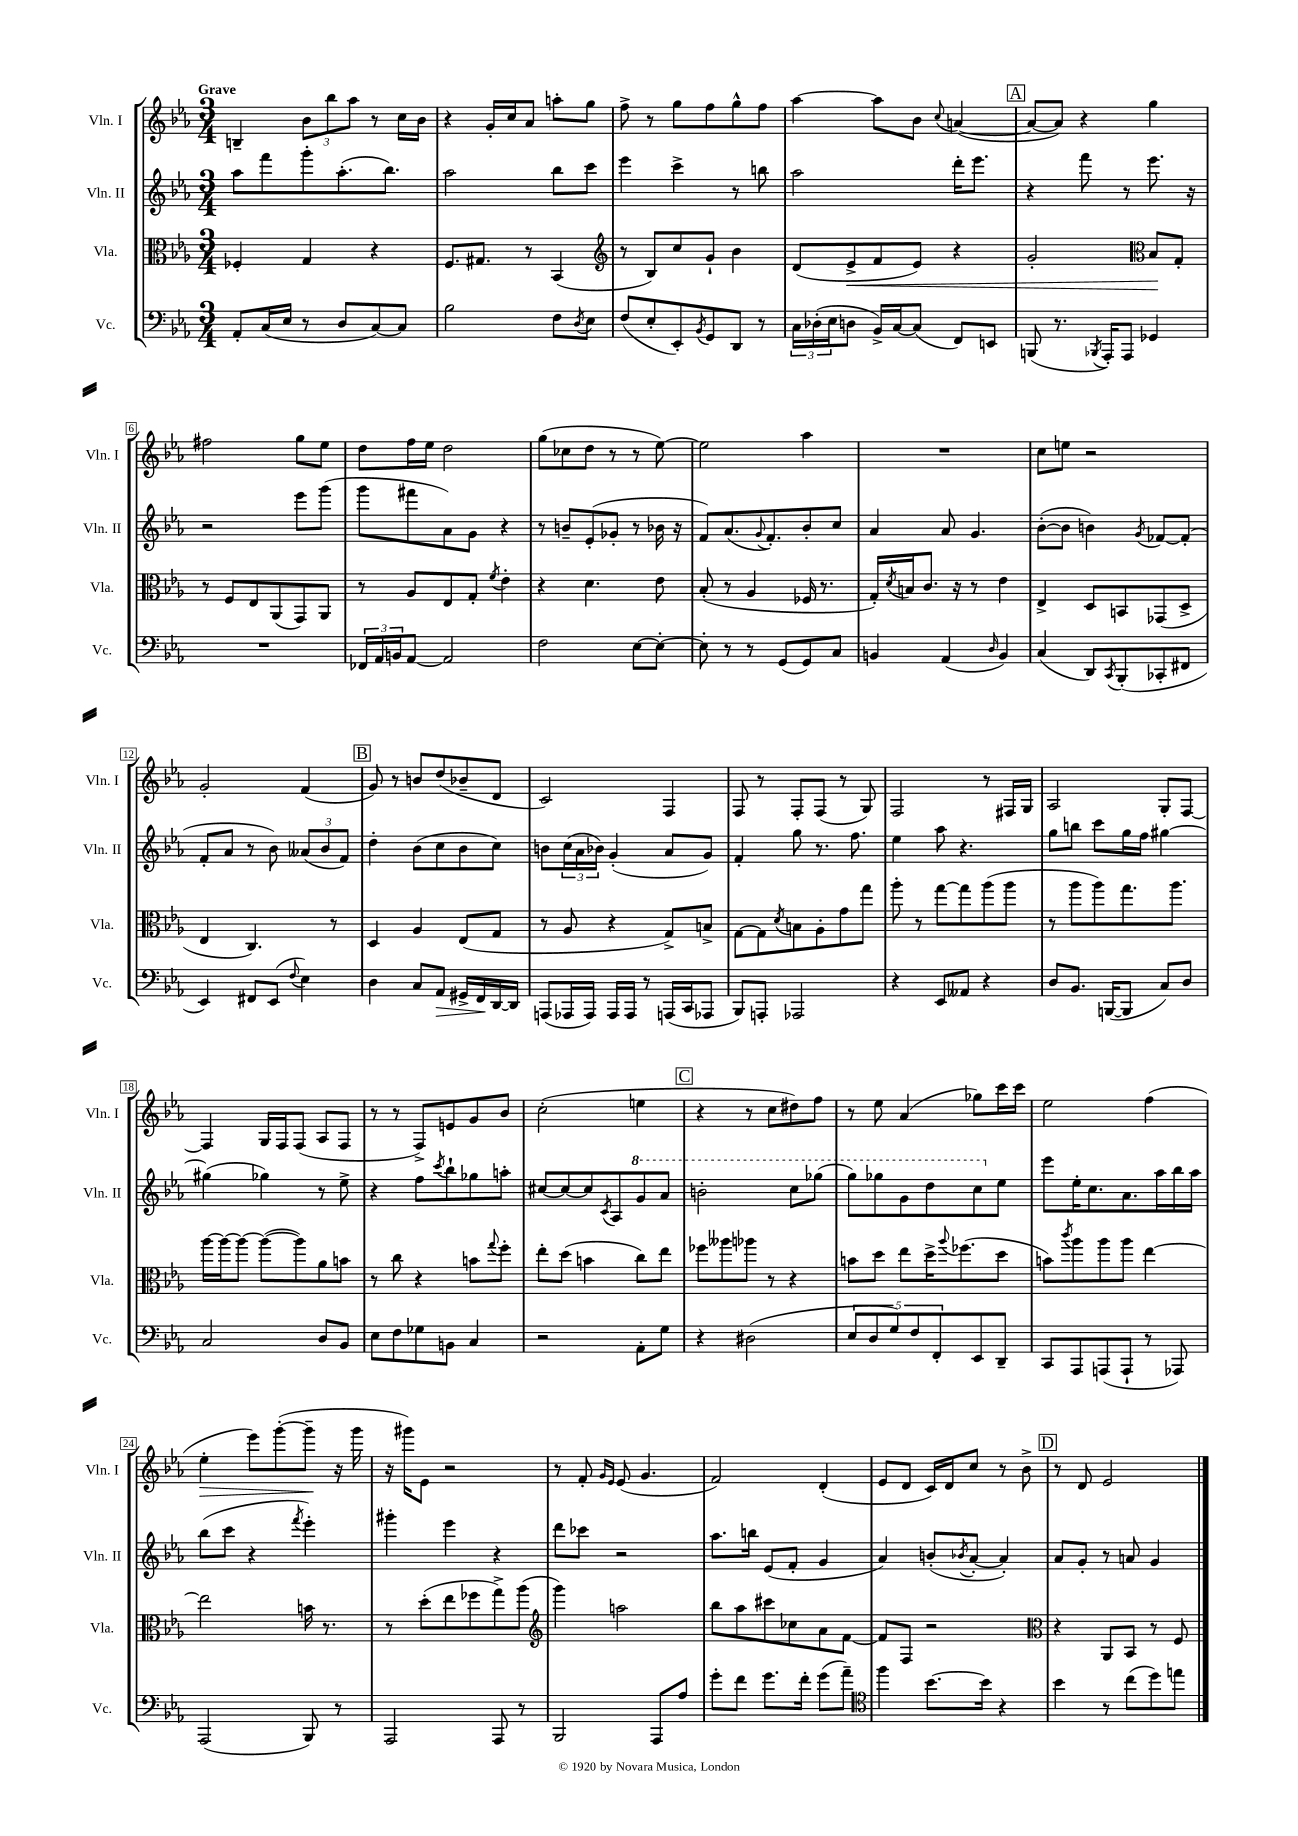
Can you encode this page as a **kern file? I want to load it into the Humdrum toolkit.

**kern	**kern	**kern	**kern
*staff4	*staff3	*staff2	*staff1
*clefF4	*clefC3	*clefG2	*clefG2
*k[b-e-a-]	*k[b-e-a-]	*k[b-e-a-]	*k[b-e-a-]
*M3/4	*M3/4	*M3/4	*M3/4
8AA-'	4F-'	8aa-	4B~
(16C	.	8fff	.
16E-	.	.	.
8r	4G	8ggg'	12b-
.	.	.	12bb-
8D	.	(8.aa-'	.
.	.	.	12aa-
[8C)	4r	.	8r
.	.	8.bb-)	.
8C]	.	.	16cc
.	.	.	16b-
=	=	=	=
2B-	8.F	2aa-	4r
.	8.G#	.	.
.	.	.	16g'
.	.	.	16cc
.	8r	.	8a-
8F	(4BB-	8bb-	8aa'
8qD	.	.	.
8E-	.	8ccc	8gg
=	=	=	=
*	*clefG2	*	*
(8F	8r	4eee-	8ff^
8E-'	8B-)	.	8r
8EE-')	8cc	4ccc^	8gg
8qBB-	.	.	.
8GG	8g`	.	8ff
8DD	4b-	8r	8gg^^
8r	.	8bb	8ff
=	=	=	=
24C	(8d	2aa-	[4aa-
(24D-'	.	.	.
24E-	.	.	.
8D	8e-^	.	.
16BB-^)	8f	.	8aa-]
[16C	.	.	.
(8C]	8e-)	.	8b-
.	.	.	8qqcc
8FF)	4r	16ddd'	([4a
.	.	8.eee-	.
8EE	.	.	.
=	=	=	=
(8BBB	2g'	4r	8a_
8.r	.	.	8a])
.	.	8fff	4r
8qBBB-	.	.	.
16AAA-')	.	.	.
8AAA-	.	8r	.
*	*clefC3	*	*
4GG-	8B-	8.eee-	4gg
.	8G'	.	.
.	.	16r	.
=	=	=	=
2.r	8r	2r	2ff#
.	8F	.	.
.	8E-	.	.
.	(8AA-	.	.
.	8GG)	8eee-	8gg
.	8AA-	(8ggg	8ee-
=	=	=	=
24FF-	8r	8ggg	8dd
24AA-	.	.	.
24BB	.	.	.
[8AA-	8A-	8fff#	16ff
.	.	.	16ee-
2AA-]	8E-	8a-)	2dd
.	8G'	8g	.
.	8qf	.	.
.	4e-'	4r	.
=	=	=	=
2F	4r	8r	(8gg
.	.	8b~	8cc-
.	4.d	(8e-'	8dd
.	.	8g-'	8r
[8E-	.	8r	8r
8E-'_	8e-	16b-	[8ee-)
.	.	16r	.
=	=	=	=
8E-']	(8B-'	8f)	2ee-]
8r	8r	(8.a-	.
8r	4A-	.	.
.	.	8qqg	.
.	.	8.f')	.
(8GG	.	.	.
8GG)	16F-	8b-'	4aa-
.	8.r	.	.
8C	.	8cc	.
=	=	=	=
4BB	16G')	4a-	2.r
.	8qd	.	.
.	16B	.	.
.	8.c	.	.
(4AA-	.	8a-	.
.	16r	.	.
.	8r	4.g	.
16qqD	.	.	.
4BB)	4e-	.	.
=	=	=	=
(4C	4E-^	([8b-'	8cc
.	.	8b-]	8ee
8DD)	8D	4b)	2r
8qCC	.	.	.
(8BBB-'	8BB	.	.
.	.	8qg	.
8CC-'	(8GG-	[8f-	.
8FF#	8D^	(8f-']	.
=	=	=	=
4EE-)	4E-	8f'	2g'
.	.	8a-	.
8FF#	4.C)	8r	.
(8EE-	.	8b-)	.
8qqF	.	.	.
4E-)	.	(12a--	(4f
.	.	12b-	.
.	8r	.	.
.	.	12f)	.
=	=	=	=
4D	4D	4dd'	8g)
.	.	.	8r
8C	4A-	(8b-	8b
8AA-	.	8cc	(8dd
16GG#^	(8E-	8b-	8b-~
16FF	.	.	.
[16DD	8G	8cc)	8d
16DD]	.	.	.
=	=	=	=
(8AAA	8r	8b	2c)
16AAA-	8A-	(24cc	.
.	.	24a-	.
16AAA-)	.	.	.
.	.	24b-)	.
16AAA-	4r	(4g'	.
16AAA-	.	.	.
8r	.	.	.
(16AAA	8G^)	8a-	4F
16CC	.	.	.
8AAA-	8B^	8g)	.
=	=	=	=
8BBB-)	[8G	4f'	8F
8AAA'	8G]	.	8r
.	8qd	.	.
2AAA-	8B	8gg	8F'
.	8A-'	8.r	(8F
.	8g	.	8r
.	.	8.ff	.
.	8gg	.	8G)
=	=	=	=
4r	8aa-'	4ee-	2F
.	8r	.	.
8EE-	[8gg	8aa-	.
8AA--	8gg]	4.r	.
4r	(8aa-	.	8r
.	8aa-	.	16F#
.	.	.	16G
=	=	=	=
8D	8r	8gg	2A-
8.BB-	8aa-	8bb	.
.	8aa-)	8ccc	.
([16BBB	.	.	.
8BBB]	8.gg	16gg	.
.	.	16ff	.
8C)	.	[4gg#	8G'
.	8.aa-	.	.
8D	.	.	[8F
=	=	=	=
2C	[16aa-	(4gg#]	4F]
.	16aa-_	.	.
.	8aa-_	.	.
.	(8aa-_	4gg-)	16G
.	.	.	16F
.	8aa-])	.	(8F
8D	8a-	8r	8A-
8BB-	8b	8ee-^	8F
=	=	=	=
8E-	8r	4r	8r
8F	8cc	.	8r
8G-	4r	8ff	8F^)
.	.	8qccc	.
8BB	.	8bb-`	8e
4C	8b	8gg-	8g
.	8qqgg	.	.
.	8ff'	8aa'	8b-
=	=	=	=
2r	8ee-'	[8cc#	(2cc'
.	(8dd	8cc#_	.
.	4b	8cc#]	.
.	.	8qc	.
.	.	8A-	.
8AA-'	8cc)	8gg	4ee
8G	8ee-	8aa-	.
=	=	=	=
4r	8ff-	2bb'	4r
.	8aa--	.	.
(2D#	8aa-	.	8r
.	8r	.	8cc
.	4r	8ccc	8dd#)
.	.	(8ggg-	8ff
=	=	=	=
10E-	8b	8ggg)	8r
10D	.	.	.
.	8dd	8ggg-	8ee-
10G)	.	.	.
.	8ee-	8gg	(4a-
10F	.	.	.
.	16dd^	8ddd	.
10FF'	.	.	.
.	8qqaa-	.	.
.	(8.ff-	.	.
8EE-	.	8ccc	8gg-)
8DD~	8dd	8ee-	16ccc
.	.	.	16ccc
=	=	=	=
8CC	8b)	8eee-	2ee-
.	8qccc	.	.
8AAA-	8aa-	16ee-'	.
.	.	8.cc	.
(8AAA	8aa-	.	.
8AAA`	8aa-	8.a-	.
8r	[4ee-	.	(4ff
.	.	16aa-	.
8AAA-)	.	16bb-	.
.	.	16aa-	.
=	=	=	=
(2AAA-	2ee-]	(8bb-	4ee-'
.	.	8ccc	.
.	.	4r	8eee-)
.	.	.	([8ggg'
.	.	8qfff	.
8BBB-)	16b	4eee-')	8ggg~]
.	8.r	.	.
8r	.	.	16r
.	.	.	16ggg
=	=	=	=
2AAA-	8r	4ggg#'	16r
.	.	.	16ggg#)
.	(8dd'	.	8e-
.	8ee-	4eee-	2r
.	8ff-	.	.
8AAA-	8gg^)	4r	.
8r	(8aa-	.	.
=	=	=	=
*	*clefG2	*	*
2BBB-	4ggg)	8ddd	8r
.	.	8ccc-	8f'
.	.	.	16qqg
.	.	.	16qqe-
.	2aa	2r	(8e-
.	.	.	4.g
8AAA-	.	.	.
8A-	.	.	.
=	=	=	=
8g'	8bb-	8.aa-	2f)
8f	8aa-	.	.
.	.	16bb	.
8.g	8ccc#	(8e-	.
.	8cc-	8f'	.
16f'	.	.	.
(8g	8a-	4g	(4d'
8a-~)	[8f	.	.
=	=	=	=
*clefC4	*	*	*
4ff	8f]	4a-)	8e-
.	8F	.	8d
[8.b-	2r	(8b'	16c)
.	.	.	16d
.	.	8qb-	.
.	.	[8a-'	8cc
16b-]	.	.	.
4r	.	4a-'])	8r
.	.	.	8b-^
=	=	=	=
*	*clefC3	*	*
4b-	4r	8a-	8r
.	.	8g'	8d
8r	8AA-	8r	2e-
(8cc	8BB-	8a	.
8dd)	8r	4g	.
8ee	8F	.	.
==	==	==	==
*-	*-	*-	*-
